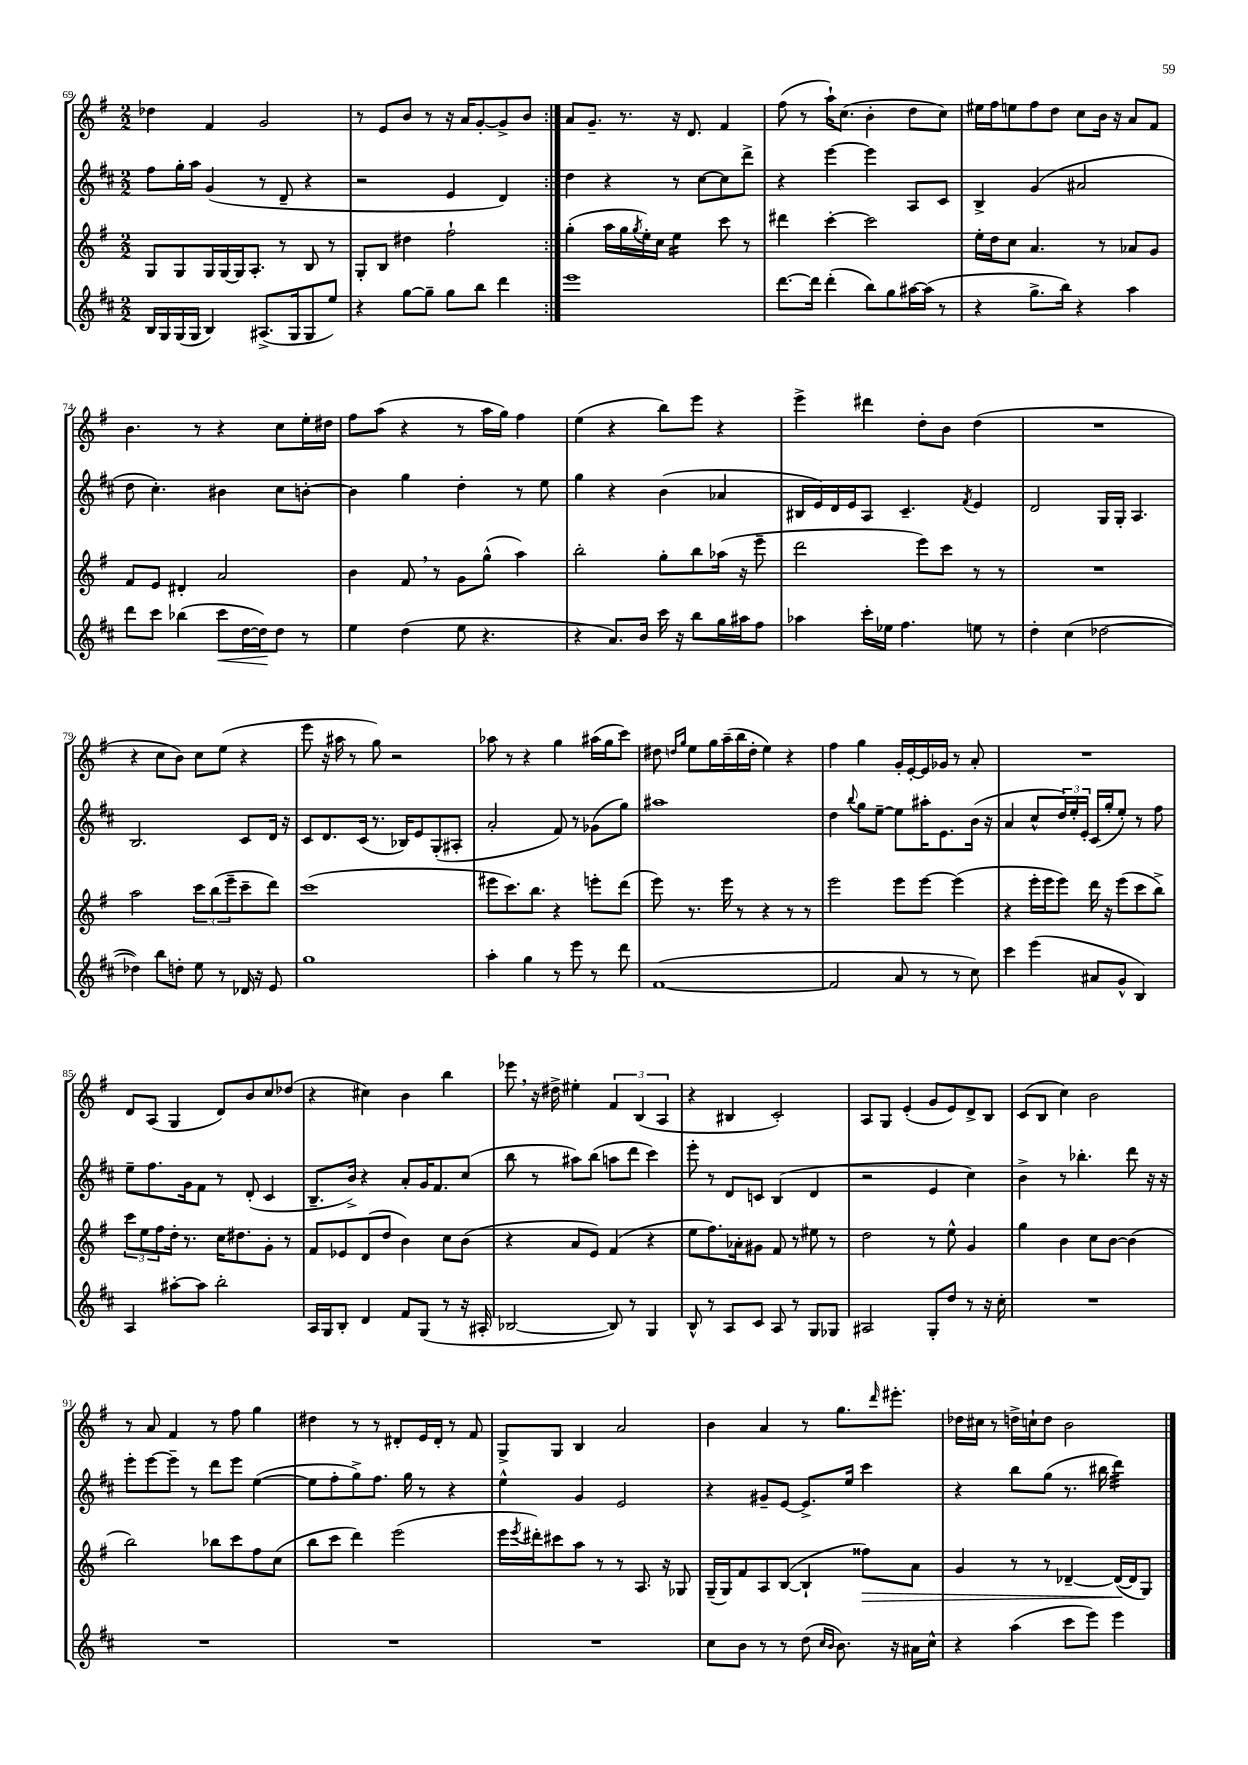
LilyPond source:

<<
\new StaffGroup <<
\new Staff = "s0" {
    \clef treble \key g \major \numericTimeSignature \time 2/2
    \repeat volta 2 { des''4 fis'4 g'2 |
    r8 e'8 b'8 r8 r16 a'16 g'8~-. g'8-> b'8 | }
    a'8 g'8.-- r8. r16 d'8. fis'4 |
    fis''8( r8 a''16-!) c''8.( b'4-. d''8 c''8) |
    eis''16 fis''16 e''8 fis''8 d''8 c''8 b'16 r16 a'8 fis'8 |
    b'4. r8 r4 c''8 e''16-. dis''16 |
    fis''8 a''8( r4 r8 a''16 g''16) fis''4 |
    e''4( r4 b''8) e'''8 r4 |
    e'''4-> dis'''4 d''8-. b'8 d''4( |
    R1 |
    r4 c''8 b'8) c''8 e''8( r4 |
    e'''8 r16 ais''16 r8 g''8) r2 |
    aes''8 r8 r4 g''4 ais''16( g''16 c'''8) |
    dis''8 \grace { d''16 g''16 } e''8 g''16 a''16--( b''16 d''16-. e''4) r4 |
    fis''4 g''4 g'16-. e'16~-. e'16 ges'16 r8 a'8-. |
    R1 |
    d'8 a8( g4 d'8) b'8 c''8 des''8( |
    r4 cis''4) b'4 b''4 |
    ees'''8 \breathe r16 dis''16-> eis''4-. \tuplet 3/2 { fis'4 b4( a4 } |
    r4 bis4 c'2-.) |
    a8 g8 e'4-.( g'8 e'8) d'8-> b8 |
    c'8( b8 c''4) b'2 |
    r8 a'8 fis'4 r8 fis''8 g''4 |
    dis''4 r8 r8 dis'8-. e'16 dis'16-. r8 fis'8 |
    g8-> g8 b4 a'2 |
    b'4 a'4 r8 g''8. \grace { d'''16 } eis'''8.-. |
    des''16 cis''16 r8 d''16-> c''16-! d''8 b'2 \bar "|." |
}
\new Staff = "s1" {
    \clef treble \key d \major \numericTimeSignature \time 2/2
    \repeat volta 2 { fis''8 g''16-. a''16 g'4( r8 d'8-- r4 |
    r2 e'4 d'4) | }
    d''4 r4 r8 cis''8~ cis''8 d'''8-> |
    r4 e'''4~ e'''4 a8 cis'8 |
    b4-> g'4( ais'2 |
    d''8 cis''4.-.) bis'4 cis''8 b'8~-. |
    b'4 g''4 d''4-. r8 e''8 |
    g''4 r4 b'4( aes'4 |
    bis16 e'16) d'16 e'16 a8 cis'4.-- \acciaccatura { fis'8 } e'4 |
    d'2 g16 g16-. a4. |
    b2. cis'8 d'16 r16 |
    cis'8 d'8. cis'16( r8. bes16) e'8 g8-.( ais8-. |
    a'2-. fis'8) r8 ges'8( g''8) |
    ais''1 |
    d''4 \appoggiatura { b''8 } g''8 e''8~-- e''8 ais''16-. e'8. b'16( r16 |
    a'4 cis''8-^ \tuplet 3/2 { d''16) e''16-. e'16-. } cis'16( g''16-. e''8-.) r8 fis''8 |
    e''8-- fis''8. g'16 fis'8 r8 d'8-.( cis'4 |
    b8.-- b'16->) r4 a'8-. g'16 fis'8. cis''8( |
    b''8 r8 ais''8) b''8( a''8 d'''8 cis'''4) |
    e'''8-. r8 d'8 c'8 b4( d'4 |
    r2 e'4 cis''4) |
    b'4-> r8 bes''4.-. d'''8 r16 r16 |
    e'''8-. e'''8~ e'''8-- r8 d'''8 e'''8 e''4~( |
    e''8 fis''8-. g''8->) fis''8. g''16 r8 r4 |
    e''4-^ g'4 e'2 |
    r4 gis'8-- e'8~ e'8.-> e''16 cis'''4 |
    r4 b''8 g''8( r8. bis''16 d'''4:32) \bar "|." |
}
\new Staff = "s2" {
    \clef treble \key g \major \numericTimeSignature \time 2/2
    \repeat volta 2 { g8 g8 g16 g16~ g16 a8.-. r8 b8 r8 |
    g8-. b8 dis''4 fis''2-! | }
    g''4-.( a''16 g''16 \acciaccatura { g''8 } e''16-.) c''16 e''4:16 c'''8 r8 |
    dis'''4 c'''4~-. c'''2 |
    e''16-. d''16 c''8 a'4. r8 aes'8 g'8 |
    fis'8 e'8 dis'4-. a'2 |
    b'4 fis'8 \breathe r8 g'8 g''8-^( a''4) |
    b''2-. g''8-. b''8 aes''16( r16 e'''8-- |
    d'''2 e'''8) c'''8 r8 r8 |
    R1 |
    a''2 \tuplet 3/2 { c'''8 b''8( e'''8-- } c'''8-- d'''8) |
    c'''1( |
    eis'''8 c'''8.) b''8. r4 e'''8-. d'''8( |
    e'''8) r8. e'''16 r8 r4 r8 r8 |
    e'''2 e'''8 e'''8~ e'''4( |
    r4 e'''16-. e'''16 e'''8) d'''16 r16 e'''8( c'''8 b''8->) |
    \tuplet 3/2 { c'''8 e''8 fis''8 } d''16-. r8. c''16 dis''8. g'8-. r8 |
    fis'8 ees'8 d'8( d''8 b'4) c''8 b'8( |
    r4 a'8 e'8) fis'4( r4 |
    e''8 fis''8.) aes'16-. gis'8 fis'8 r8 eis''8 r8 |
    d''2 r8 e''8-^ g'4 |
    g''4 b'4 c''8 b'8~ b'4( |
    b''2) bes''8 c'''8 fis''8 c''8( |
    b''8 c'''8 d'''4) e'''2( |
    e'''16 \acciaccatura { e'''8 } dis'''16-.) cis'''8 a''8 r8 r8 a8. r16 ges8 |
    g16--( g16) fis'8 a8 b8~( b4-! fisis''8\>) a'8 |
    g'4 r8 r8 des'4~-- des'16~\!( des'16 g8) \bar "|." |
}
\new Staff = "s3" {
    \clef treble \key d \major \numericTimeSignature \time 2/2
    \repeat volta 2 { b16 g16 g16( g16 b4) ais8.->( g16 g8 e''8) |
    r4 g''8~ g''8-- g''8 b''8 d'''4 | }
    e'''1 |
    d'''8.~ d'''16 d'''4-.( b''8) g''8 ais''16~ ais''16( r8 |
    r4 g''8.-> b''16) r4 a''4 |
    d'''8 cis'''8 bes''4( cis'''8\< d''16~ d''16\!) d''8 r8 |
    e''4 d''4( e''8 r4. |
    r4 a'8.) b'16 cis'''16 r16 b''8 g''16 ais''16 fis''8 |
    aes''4 cis'''16-. ees''16 fis''4. e''8 r8 |
    d''4-. cis''4( des''2~ |
    des''4) b''8 d''8-. e''8 r8 des'16 r16 e'8 |
    g''1 |
    a''4-. g''4 r8 e'''8 r8 d'''8 |
    fis'1~( |
    fis'2 a'8 r8 r8 cis''8) |
    cis'''4 e'''4( ais'8 g'8-^ b4) |
    a4 ais''8~-. ais''8 b''2-. |
    a16 g16 b8-. d'4 fis'8 g8( r8 r16 ais16-. |
    bes2~ bes8) r8 g4 |
    b8-^ r8 a8 cis'8 a8 r8 g8 ges8 |
    ais2 g8-. d''8 r8 r16 cis''16-. |
    R1 |
    R1 |
    R1 |
    R1 |
    cis''8 b'8 r8 r8 d''8( \grace { cis''16 b'16 } b'8.) r16 ais'16 cis''16-^ |
    r4 a''4( cis'''8 e'''8) e'''4 \bar "|." |
}
>>
>>
\layout { \context { \Score currentBarNumber = #69 } }
